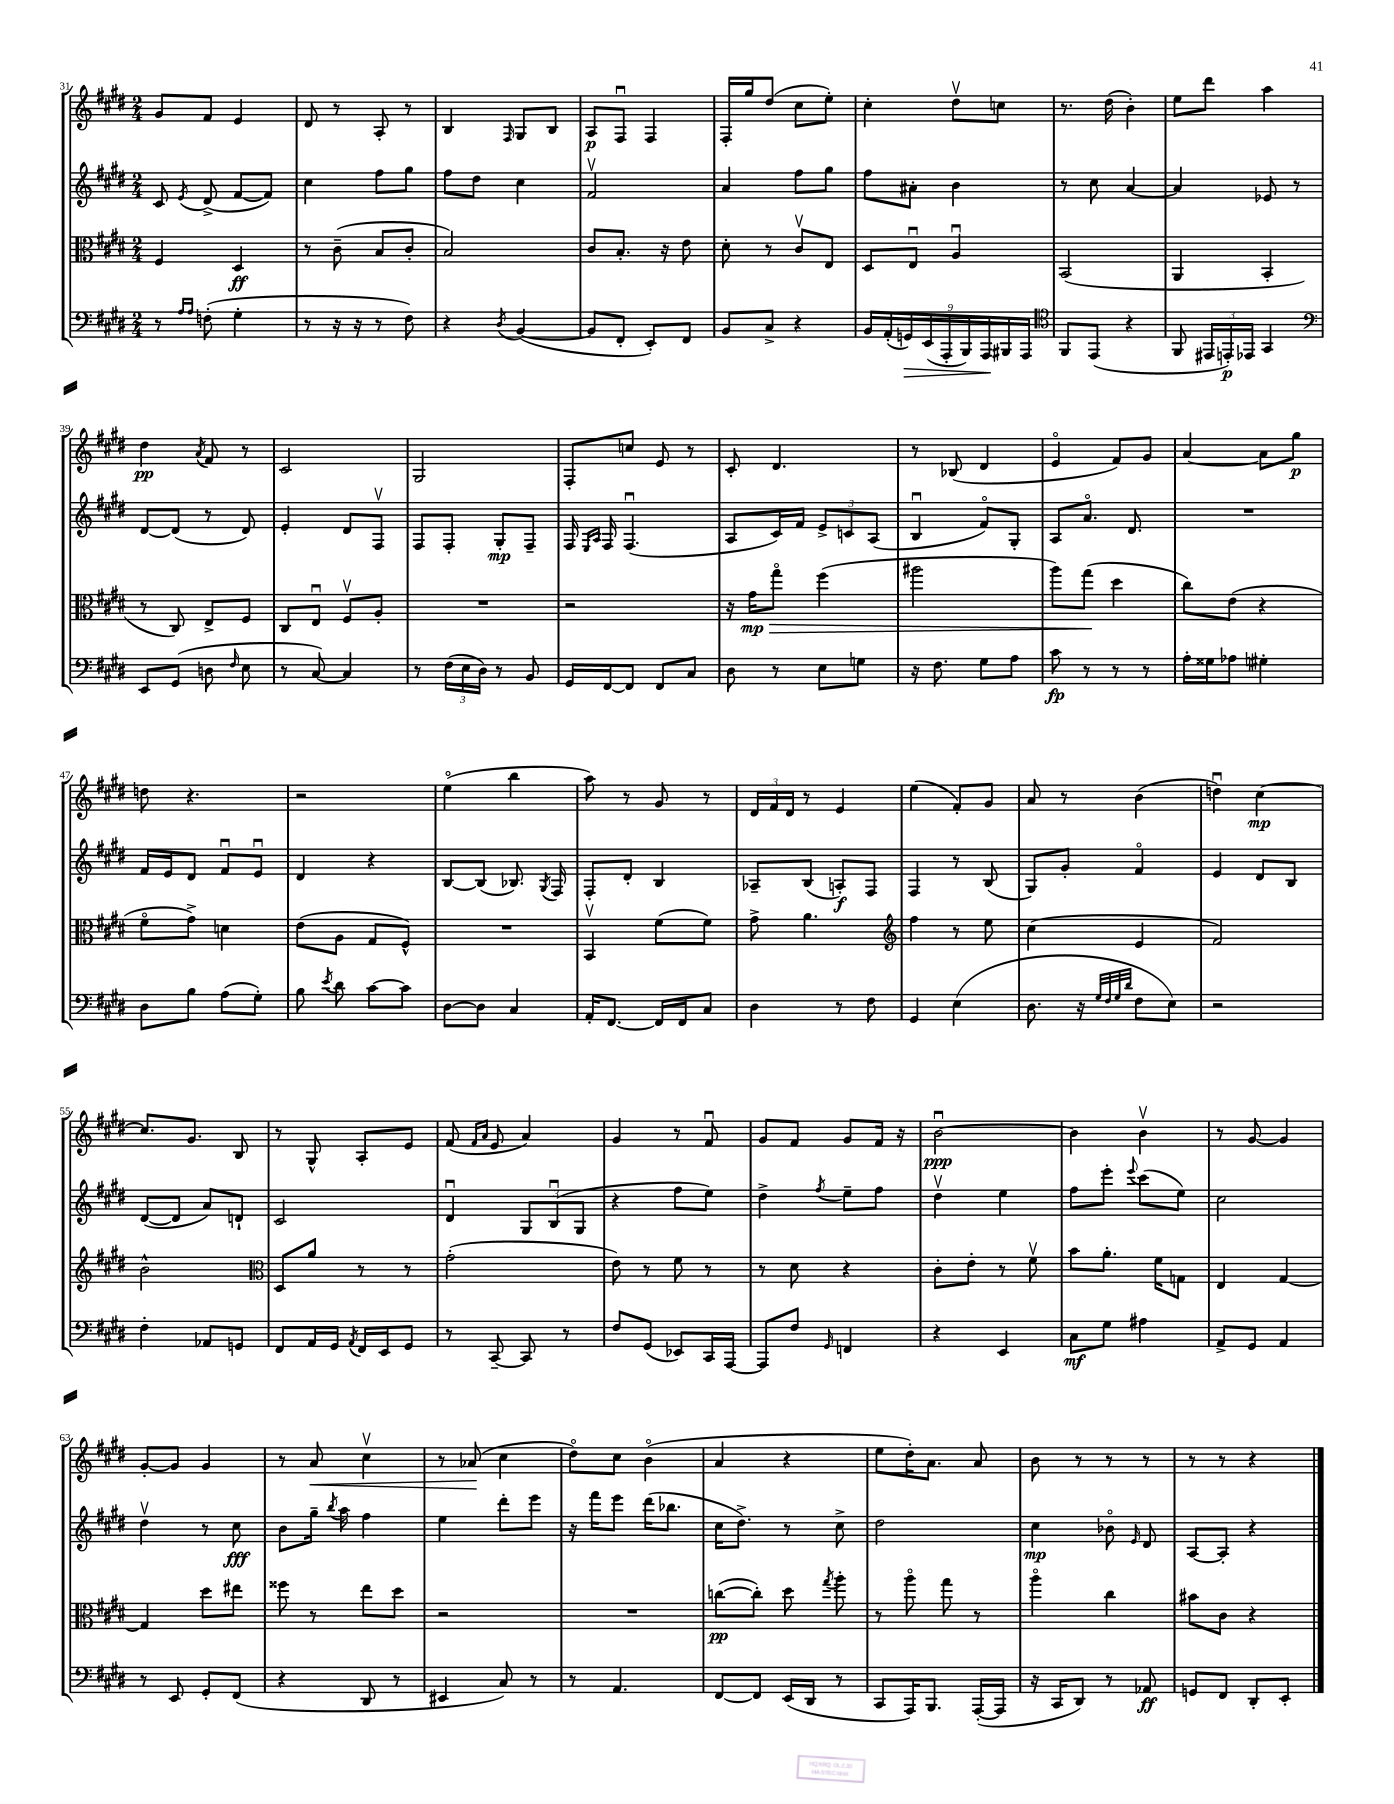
<<
\new StaffGroup <<
\new Staff = "s0" {
    \clef treble \key e \major \numericTimeSignature \time 2/4
    \autoBeamOff gis'8[ fis'8] e'4 |
    dis'8 r8 a8-. r8 |
    b4 \grace { fis16 } gis8[ b8] |
    a8[\p fis8]\downbow fis4 |
    fis16[-. gis''16 dis''8]( cis''8[ e''8]-.) |
    cis''4-. dis''8[\upbow c''8] |
    r8. dis''16( b'4-.) |
    e''8[ dis'''8] a''4 |
    dis''4\pp \acciaccatura { a'8 } fis'8 r8 |
    cis'2 |
    gis2 |
    fis8[-. c''8] e'8 r8 |
    cis'8-. dis'4. |
    r8 bes8( dis'4 |
    e'4\flageolet fis'8[) gis'8] |
    a'4~ a'8[ gis''8]\p |
    d''8 r4. |
    r2 |
    e''4\flageolet( b''4 |
    a''8) r8 gis'8 r8 |
    \tuplet 3/2 { dis'16[ fis'16 dis'16] } r8 e'4 |
    e''4( fis'8[-.) gis'8] |
    a'8 r8 b'4( |
    d''4\downbow) cis''4~\mp |
    cis''8.[ gis'8.] b8 |
    r8 gis8-^ a8[-. e'8] |
    fis'8( \grace { fis'16[ a'16] } e'8 a'4) |
    gis'4 r8 fis'8\downbow |
    gis'8[ fis'8] gis'8[ fis'16] r16 |
    b'2~\downbow\ppp |
    b'4 b'4\upbow |
    r8 gis'8~ gis'4 |
    gis'8[~-. gis'8] gis'4 |
    r8 a'8\< cis''4\upbow |
    r8 aes'8\!( cis''4 |
    dis''8[\flageolet) cis''8] b'4\flageolet( |
    a'4 r4 |
    e''8[ dis''16-.) a'8.] a'8 |
    b'8 r8 r8 r8 |
    r8 r8 r4 \bar "|." |
}
\new Staff = "s1" {
    \clef treble \key e \major \numericTimeSignature \time 2/4
    \autoBeamOff cis'8 \acciaccatura { e'8 } dis'8->( fis'8[~ fis'8]) |
    cis''4 fis''8[ gis''8] |
    fis''8[ dis''8] cis''4 |
    fis'2\upbow |
    a'4 fis''8[ gis''8] |
    fis''8[ ais'8]-. b'4 |
    r8 cis''8 a'4~ |
    a'4 ees'8 r8 |
    dis'8[~ dis'8]( r8 dis'8) |
    e'4-. dis'8[ fis8]\upbow |
    fis8[ fis8]-. gis8[-.\mp fis8]-- |
    fis16 \grace { e16[ a16] } fis16 fis4.\downbow( |
    a8[ cis'16) fis'16] \tuplet 3/2 { e'8[-> c'8 a8]( } |
    b4\downbow fis'8[\flageolet) gis8]-. |
    a8[ a'8.]\flageolet dis'8. |
    R2 |
    fis'16[ e'16 dis'8] fis'8[\downbow e'8]\downbow |
    dis'4 r4 |
    b8[~ b8]( bes8.) \acciaccatura { gis8 } fis16 |
    fis8[-. dis'8]-. b4 |
    aes8[-- b8]( a8[-.\f) fis8] |
    fis4 r8 b8( |
    gis8[) gis'8]-. fis'4\flageolet |
    e'4 dis'8[ b8] |
    dis'8[~( dis'8] a'8[) d'8]-! |
    cis'2 |
    dis'4\downbow \tuplet 3/2 { gis8[ b8\downbow( gis8] } |
    r4 fis''8[ e''8]) |
    dis''4-> \acciaccatura { fis''8 } e''8[-- fis''8] |
    dis''4\upbow e''4 |
    fis''8[ e'''8]-. \appoggiatura { e'''8 } cis'''8[( e''8]) |
    cis''2 |
    dis''4\upbow r8 cis''8\fff |
    b'8[ gis''16]-- \acciaccatura { b''8 } a''16 fis''4 |
    e''4 dis'''8[-. e'''8] |
    r16 fis'''16[ e'''8] dis'''16[( bes''8.] |
    cis''16[ dis''8.]->) r8 cis''8-> |
    dis''2 |
    cis''4\mp bes'8\flageolet \grace { e'16 } dis'8 |
    a8[~ a8]-. r4 \bar "|." |
}
\new Staff = "s2" {
    \clef alto \key e \major \numericTimeSignature \time 2/4
    \autoBeamOff fis4 dis4\ff |
    r8 cis'8--( b8[ cis'8]-. |
    b2) |
    cis'8[ b8.]-. r16 e'8 |
    dis'8-. r8 cis'8[\upbow e8] |
    dis8[ e8]\downbow a4\downbow |
    b,2( |
    a,4 b,4-. |
    r8 cis8) e8[-> fis8] |
    cis8[ e8]\downbow fis8[\upbow a8]-. |
    R2 |
    r2 |
    r16 gis'16[\mp\> gis''8]\flageolet fis''4( |
    ais''2 |
    a''8[) gis''8]\!( dis''4 |
    cis''8[) e'8]( r4 |
    fis'8[\flageolet gis'8]->) d'4 |
    e'8[( a8] gis8[ fis8]-^) |
    R2 |
    b,4\upbow fis'8[( fis'8]) |
    gis'8-> a'4. |
    \clef treble fis''4 r8 e''8 |
    cis''4( e'4 |
    fis'2) |
    b'2-^ |
    \clef alto dis8[ a'8] r8 r8 |
    gis'2-.( |
    e'8) r8 fis'8 r8 |
    r8 dis'8 r4 |
    cis'8[-. e'8]-. r8 fis'8\upbow |
    b'8[ a'8.]-. fis'16[ g8] |
    e4 gis4~ |
    gis4 dis''8[ eis''8] |
    fisis''8 r8 e''8[ dis''8] |
    r2 |
    R2 |
    c''8[~\pp( c''8]-.) dis''8 \acciaccatura { gis''8 } a''8-. |
    r8 a''8\flageolet gis''8 r8 |
    a''4\flageolet cis''4 |
    bis'8[ cis'8] r4 \bar "|." |
}
\new Staff = "s3" {
    \clef bass \key e \major \numericTimeSignature \time 2/4
    \autoBeamOff r8 \grace { a16[ a16] } f8-.( gis4-. |
    r8 r16 r16 r8 fis8) |
    r4 \acciaccatura { dis8 } b,4~( |
    b,8[ fis,8]-. e,8[-.) fis,8] |
    b,8[ cis8]-> r4 |
    \tuplet 9/8 { b,16[ a,16-.( g,16\>) e,16( a,,16-. b,,16) a,,16\! bis,,16 a,,16] } |
    \clef tenor fis,8[ e,8]( r4 |
    fis,8 \tuplet 3/2 { eis,16[ e,16-.\p) ees,16] } gis,4 |
    \clef bass e,8[ gis,8]( d8 \grace { fis16 } e8 |
    r8 cis8~) cis4 |
    r8 \tuplet 3/2 { fis16[( e16 dis16]) } r8 b,8 |
    gis,16[ fis,16~ fis,8] fis,8[ cis8] |
    dis8 r8 e8[ g8] |
    r16 fis8. gis8[ a8] |
    cis'8\fp r8 r8 r8 |
    a16[-. gisis16 aes8] gis4-. |
    dis8[ b8] a8[( gis8]-.) |
    b8 \acciaccatura { e'8 } dis'8 cis'8[~ cis'8] |
    dis8[~ dis8] cis4 |
    a,16[-. fis,8.]~ fis,16[ fis,16 cis8] |
    dis4 r8 fis8 |
    gis,4 e4( |
    dis8. r16 \grace { gis32[ fis32 gis32 dis'32] } fis8[ e8]) |
    r2 |
    fis4-. aes,8[ g,8] |
    fis,8[ a,16 gis,16] \acciaccatura { a,8 } fis,16[ e,16 gis,8] |
    r8 cis,8~-- cis,8 r8 |
    fis8[ gis,8]( ees,8[) cis,16 a,,16]~ |
    a,,8[ fis8] \grace { gis,16 } f,4 |
    r4 e,4 |
    cis8[\mf gis8] ais4 |
    a,8[-> gis,8] a,4 |
    r8 e,8 gis,8[-. fis,8]( |
    r4 dis,8 r8 |
    eis,4 cis8) r8 |
    r8 a,4. |
    fis,8[~ fis,8] e,16[( dis,16] r8 |
    cis,8[ a,,16) b,,8.] a,,16[~-.( a,,16] |
    r16 cis,16[ dis,8]) r8 aes,8\ff |
    g,8[ fis,8] dis,8[-. e,8]-. \bar "|." |
}
>>
>>
\layout { \context { \Score currentBarNumber = #31 } }
